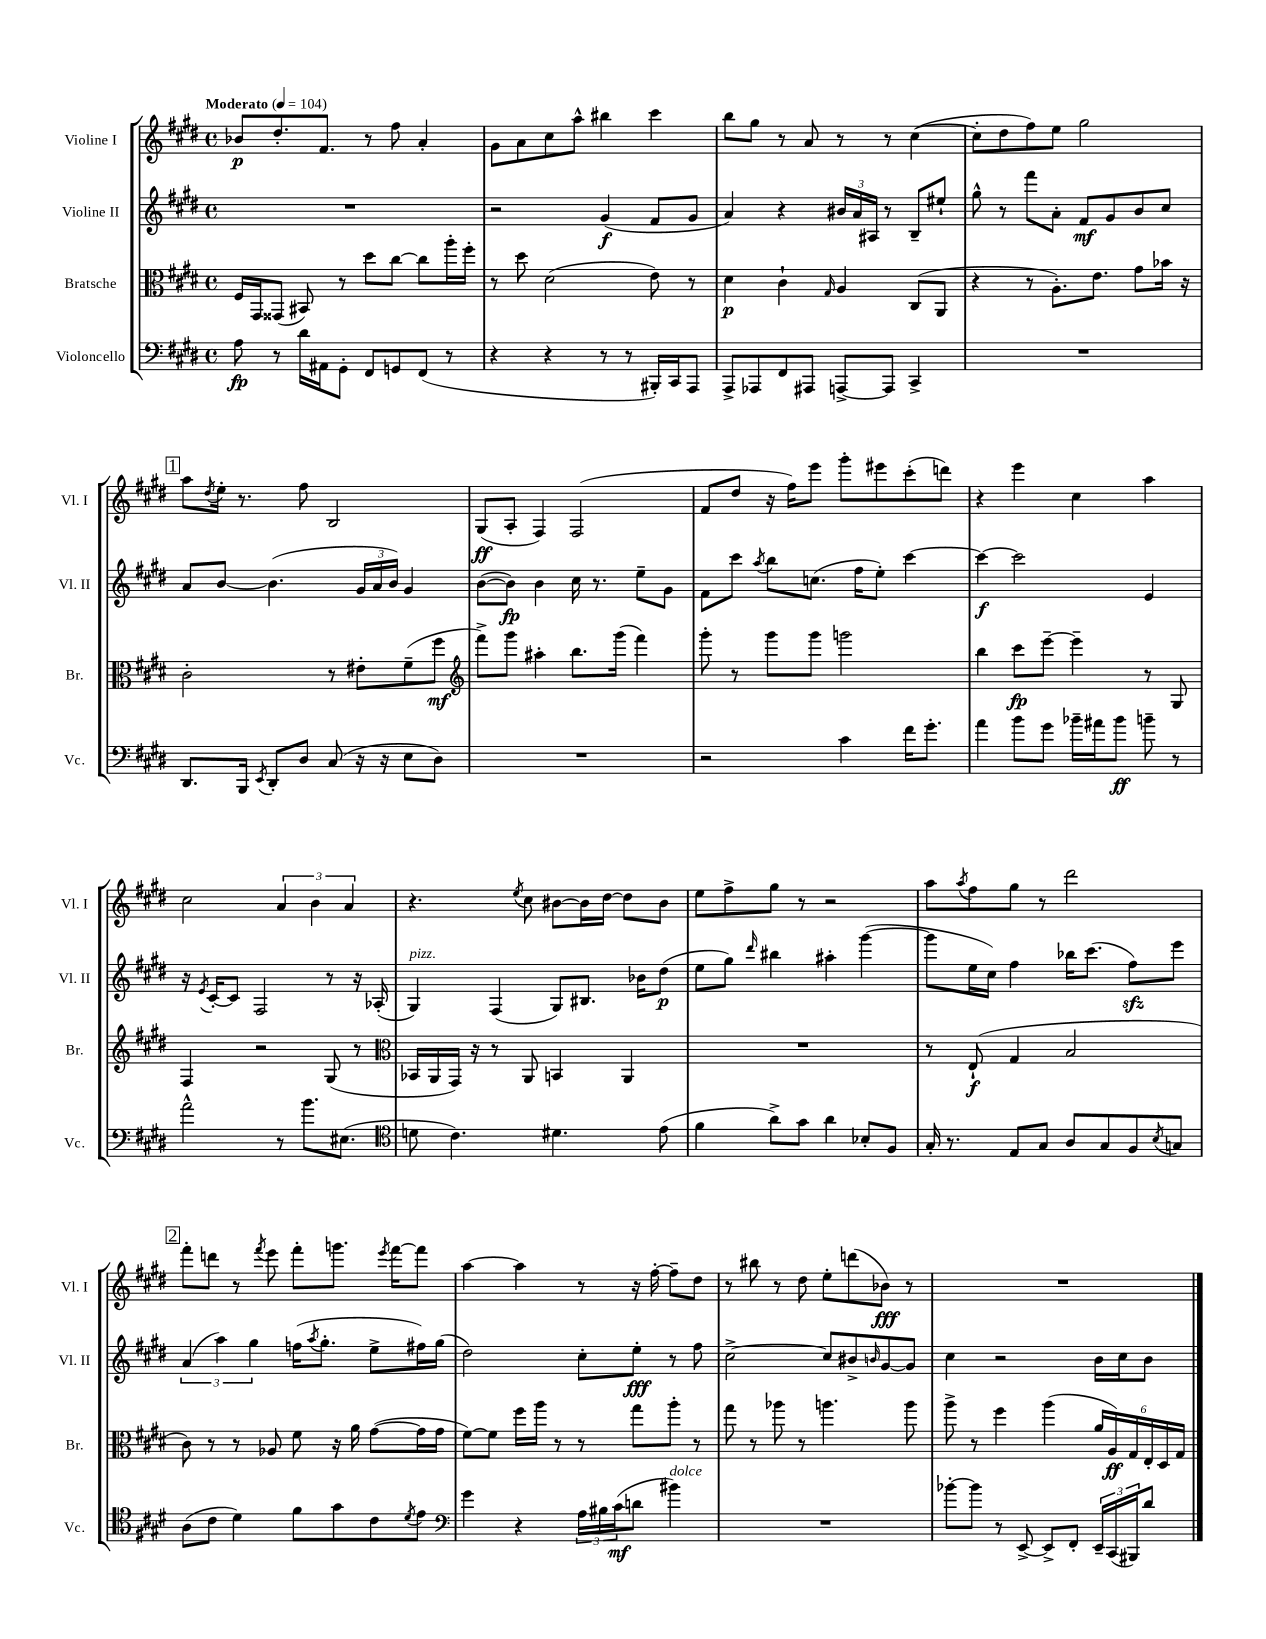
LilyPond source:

<<
\new StaffGroup <<
\new Staff = "s0" \with { instrumentName = "Violine I" shortInstrumentName = "Vl. I" } {
    \clef treble \key e \major \defaultTimeSignature \time 4/4 \tempo "Moderato" 4 = 104
    bes'8\p dis''8.-. fis'8. r8 fis''8 a'4-. |
    gis'8 a'8 cis''8 a''8-^ bis''4 cis'''4 |
    b''8 gis''8 r8 a'8 r8 r8 cis''4~( |
    cis''8-. dis''8 fis''8) e''8 gis''2 |
    \mark \markup { \box "1" } a''8 \acciaccatura { dis''8 } e''16-. r8. fis''8 b2 |
    gis8\ff( a8-. fis4) fis2( |
    fis'8 dis''8 r16 fis''16) e'''8 gis'''8-. eis'''8 cis'''8-.( d'''8) |
    r4 e'''4 cis''4 a''4 |
    cis''2 \tuplet 3/2 { a'4 b'4 a'4 } |
    r4. \acciaccatura { e''8 } cis''8 bis'8~ bis'16 dis''16~ dis''8 bis'8 |
    e''8 fis''8-> gis''8 r8 r2 |
    a''8 \acciaccatura { a''8 } fis''8 gis''8 r8 dis'''2 |
    \mark \markup { \box "2" } fis'''8-. d'''8 r8 \acciaccatura { fis'''8 } e'''8 fis'''8-. g'''8. \acciaccatura { e'''8 } fis'''16~ fis'''8 |
    a''4~ a''4 r8 r16 fis''16~-. fis''8-- dis''8 |
    r8 bis''8 r8 dis''8 e''8-. d'''8( bes'8\fff) r8 |
    R1 \bar "|." |
}
\new Staff = "s1" \with { instrumentName = "Violine II" shortInstrumentName = "Vl. II" } {
    \clef treble \key e \major \defaultTimeSignature \time 4/4
    R1 |
    r2 gis'4\f( fis'8 gis'8 |
    a'4) r4 \tuplet 3/2 { bis'16 a'16 ais16 } r8 b8-- eis''8-! |
    gis''8-^ r8 fis'''8 a'8-. fis'8\mf gis'8 b'8 cis''8 |
    \mark \markup { \box "1" } a'8 b'8~ b'4.( \tuplet 3/2 { gis'16 a'16 b'16) } gis'4 |
    b'8~( b'8\fp) b'4 cis''16 r8. e''8-- gis'8 |
    fis'8 cis'''8 \acciaccatura { a''8 } b''8 c''8.( fis''16 e''8-.) cis'''4~ |
    cis'''4~\f cis'''2 e'4 |
    r16 \acciaccatura { e'8 } cis'16~-. cis'8 fis2 r8 r16 aes16-.( |
    gis4^\markup { \italic "pizz." }) fis4( gis8) bis8. bes'16 dis''8\p( |
    e''8 gis''8) \grace { dis'''16 } bis''4 ais''4-. gis'''4~( |
    gis'''8 e''16 cis''16) fis''4 bes''16 cis'''8.( fis''8\sfz) e'''8 |
    \mark \markup { \box "2" } \tuplet 3/2 { a'4( a''4) gis''4 } f''16( \acciaccatura { a''8 } gis''8.-. e''8-> fis''16) gis''16( |
    dis''2) cis''8-. e''8-.\fff r8 fis''8 |
    cis''2~-> cis''8 bis'8-> \grace { b'16 } gis'8~ gis'8 |
    cis''4 r2 b'16 cis''16 b'8 \bar "|." |
}
\new Staff = "s2" \with { instrumentName = "Bratsche" shortInstrumentName = "Br." } {
    \clef alto \key e \major \defaultTimeSignature \time 4/4
    fis16 gis,16 gisis,8( bis,8) r8 dis''8 cis''8~ cis''8 a''16-. fis''16-. |
    r8 dis''8 dis'2( e'8) r8 |
    dis'4\p cis'4-! \grace { gis16 } a4 cis8( a,8 |
    r4 r8 a8.-.) e'8. gis'8 bes'16 r16 |
    \mark \markup { \box "1" } cis'2-. r8 eis'8-. fis'8--( fis''8\mf |
    \clef treble fis'''8->) gis'''8 ais''4-. b''8. gis'''16( fis'''4) |
    gis'''8-. r8 gis'''8 gis'''8 g'''2 |
    b''4 cis'''8\fp e'''8~-- e'''4-- r8 gis8 |
    fis4 r2 gis8( r8 |
    \clef alto bes,16 a,16 gis,16) r16 r8 a,8 b,4 a,4 |
    R1 |
    r8 e8-!\f( gis4 b2 |
    \mark \markup { \box "2" } cis'8) r8 r8 aes8 fis'8 r16 a'16 gis'8~( gis'16 gis'16 |
    fis'8~) fis'8 fis''16 a''16 r8 r8 gis''8 a''8-. r8 |
    gis''8 r8 aes''8 r8 a''4. a''8 |
    a''8-> r8 fis''4 a''4( \tuplet 6/4 { a'16 a16\ff) gis16 e16-. dis16 gis16 } \bar "|." |
}
\new Staff = "s3" \with { instrumentName = "Violoncello" shortInstrumentName = "Vc." } {
    \clef bass \key e \major \defaultTimeSignature \time 4/4
    a8\fp r8 dis'16 ais,16 gis,8-. fis,8 g,8 fis,8( r8 |
    r4 r4 r8 r8 bis,,16-.) cis,16 a,,8 |
    a,,8-> aes,,8 fis,8 ais,,8 a,,8~-> a,,8 cis,4-> |
    R1 |
    \mark \markup { \box "1" } dis,8. b,,16 \acciaccatura { e,8 } dis,8-. dis8 cis8( r16 r16 e8 dis8) |
    R1 |
    r2 cis'4 fis'16 gis'8.-. |
    a'4 b'8 gis'8 bes'16-- ais'16 bes'8\ff b'8-- r8 |
    a'2-^ r8 b'8. eis8.( |
    \clef tenor d'8 cis'4.) dis'4. e'8( |
    fis'4 a'8->) gis'8 a'4 bes8-. fis8 |
    gis16-. r8. e8 gis8 a8 gis8 fis8 \acciaccatura { b8 } g8 |
    \mark \markup { \box "2" } a8( cis'8 dis'4) fis'8 gis'8 cis'8 \acciaccatura { dis'8 } e'8 |
    \clef bass gis'4 r4 \tuplet 3/2 { a16 bis16 cis'16\mf( } d'8 bis'4^\markup { \italic "dolce" }) |
    R1 |
    bes'8~-. bes'8 r8 e,8~-> e,8-> fis,8-. \tuplet 3/2 { e,16-- cis,16( bis,,16) } dis'8 \bar "|." |
}
>>
>>
\layout { \context { \Score \remove "Bar_number_engraver" } }
